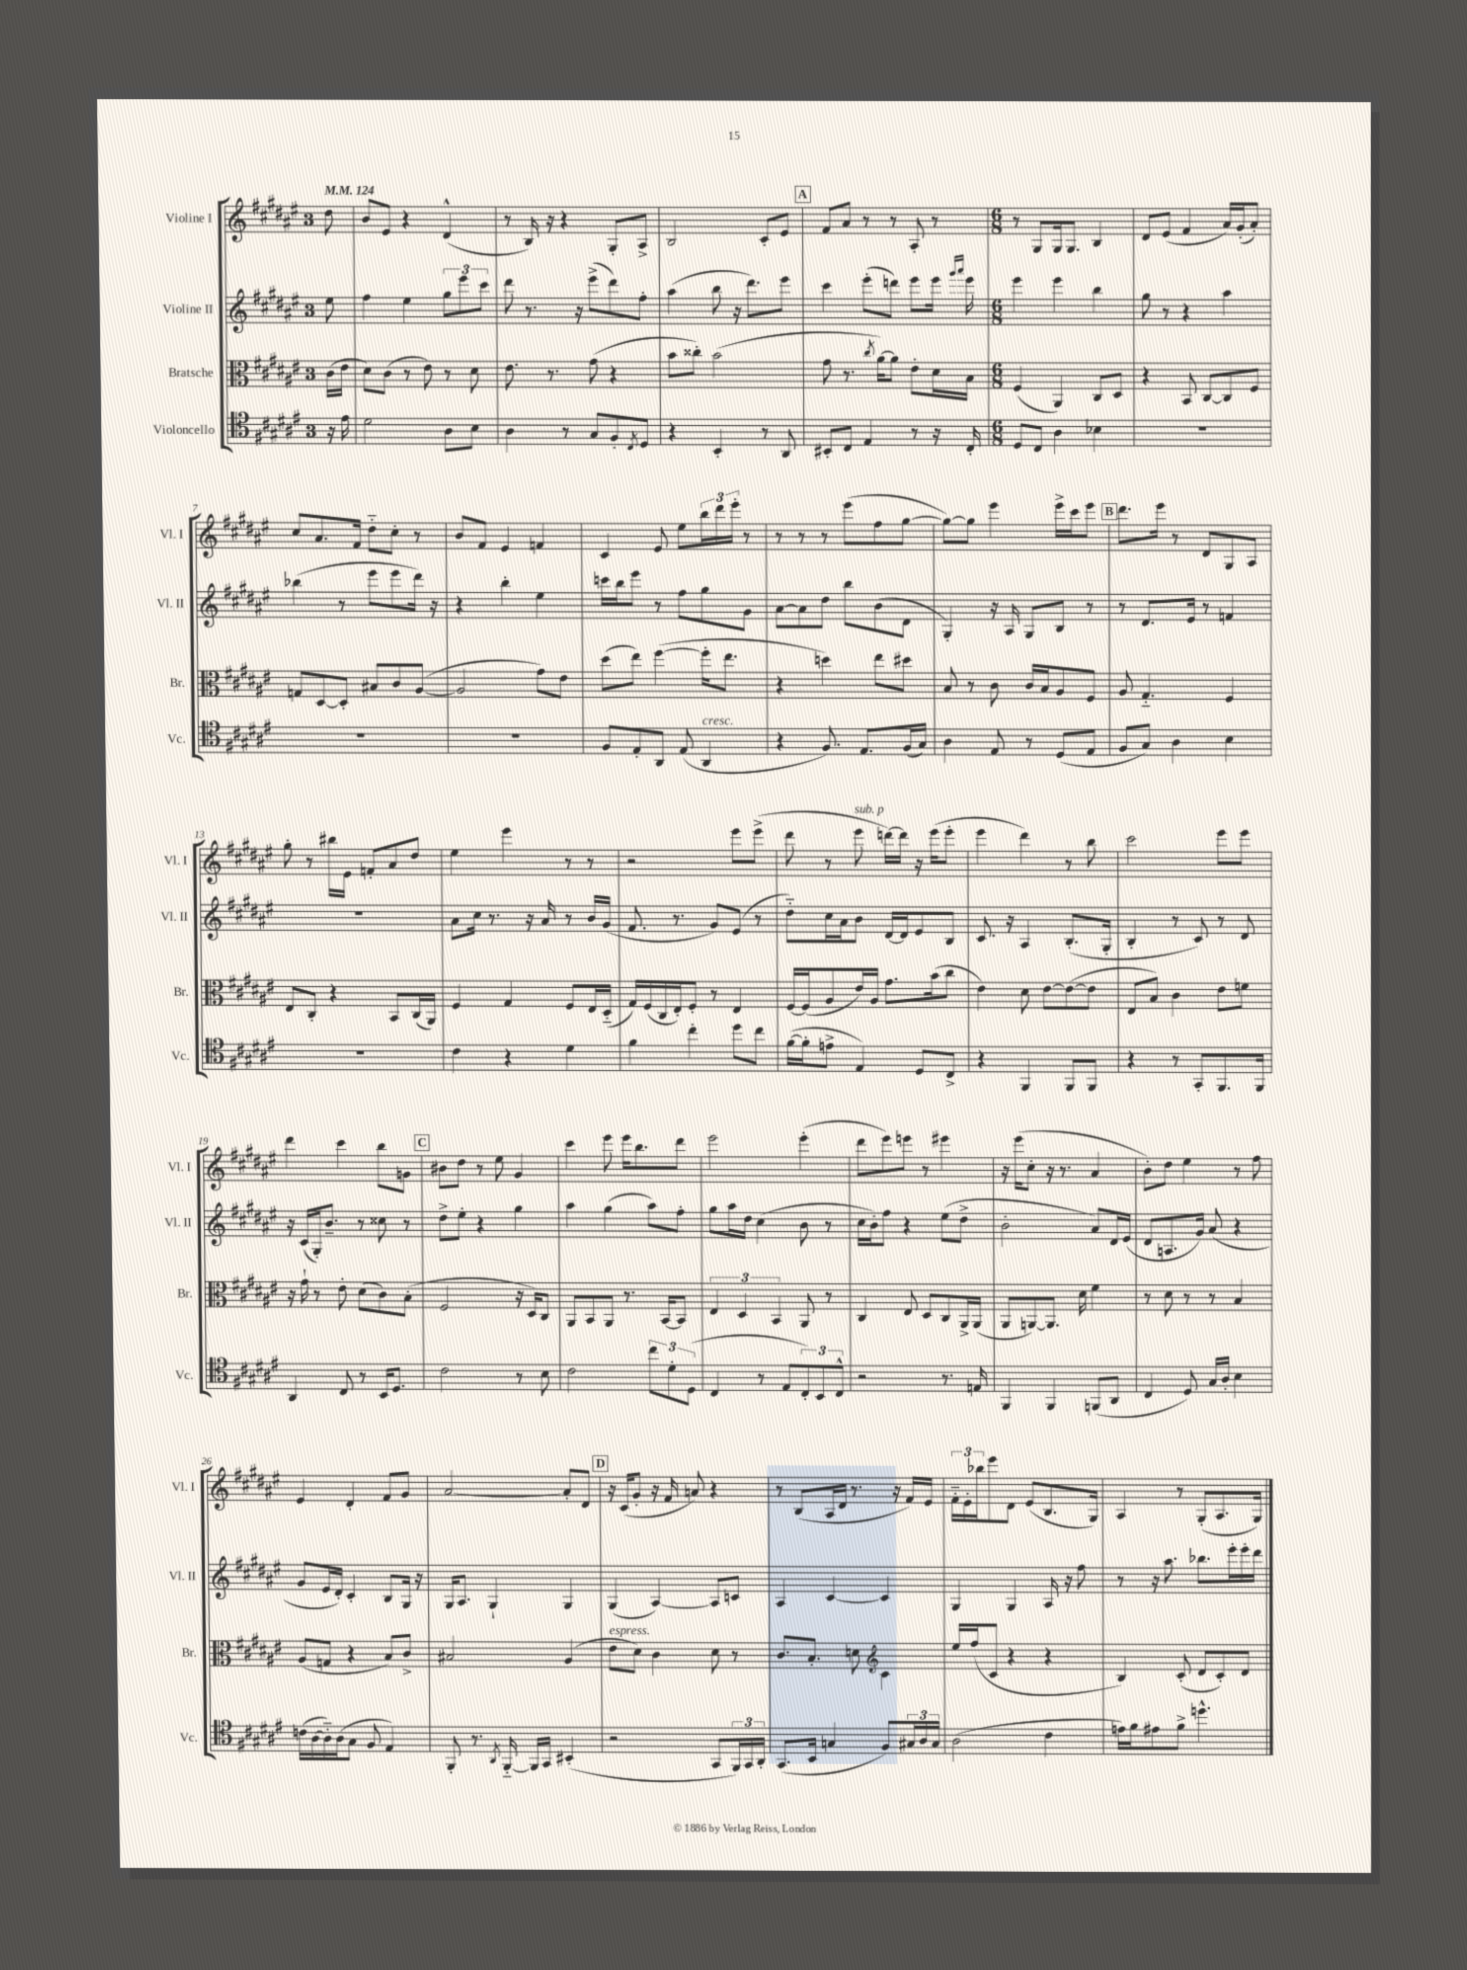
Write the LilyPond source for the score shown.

<<
\new StaffGroup <<
\new Staff = "s0" \with { instrumentName = "Violine I" shortInstrumentName = "Vl. I" } {
    \clef treble \key fis \major \once \override Staff.TimeSignature.style = #'single-digit \time 3/4 \partial 8 \tempo 4 = 124
    dis''8 |
    b'8 eis'8 r4 dis'4-^( |
    r8 b16) r16 r4 gis8-. ais8-> |
    b2 cis'8-. eis'8 |
    \mark \markup { \box "A" } fis'8 ais'8 r8 r8 ais8-. r8 |
    \numericTimeSignature \time 6/8 r8 gis8 gis16 gis8. b4 |
    dis'8 eis'8( fis'4 ais'16) gis'16-.( ais'8-.) |
    cis''8 ais'8. fis'16 dis''8-_ cis''8-. r8 |
    b'8 fis'8 eis'4 f'4 |
    cis'4 eis'8 eis''8 \tuplet 3/2 { b''16 dis'''16 eis'''16-. } r8 |
    r8 r8 r8 eis'''8( fis''8 gis''8~ |
    gis''8~) gis''8 eis'''4 eis'''16-> cis'''16 eis'''8 |
    \mark \markup { \box "B" } dis'''8. eis'''16 r8 dis'8 gis8 ais8 |
    gis''8-. r8 bis''16 eis'16 f'8-. ais'8 dis''8 |
    eis''4 eis'''4 r8 r8 |
    r2 eis'''8 eis'''8->( |
    dis'''8 r8 eis'''8^\markup { \italic "sub. p" } d'''16~) d'''16 r16 eis'''16( eis'''8-. |
    eis'''4 dis'''4) r8 b''8 |
    cis'''2 eis'''8 eis'''8 |
    dis'''4 cis'''4 b''8 g'8 |
    \mark \markup { \box "C" } bis'8 dis''8 r8 eis''8 gis'4 |
    cis'''4 eis'''8 eis'''16 b''8. dis'''8 |
    eis'''2 eis'''4-.( |
    dis'''8 eis'''8) e'''8 r8 eis'''4 |
    r16 eis'''16( cis''8-. r16 r8. ais'4 |
    b'8-.) dis''8 eis''4 r8 fis''8 |
    eis'4 dis'4-. fis'8 gis'8 |
    ais'2~ ais'8-. dis'8 |
    \mark \markup { \box "D" } r16 cis'16( gis'8-. r16 fis'16 a'8) r4 |
    r8 b8( ais16 dis'16 r8. r16 fis'16) eis'16 |
    \tuplet 3/2 { fis'16-_ eis'16-. bes''16 } eis'''8 dis'8 eis'8( b8. gis16) |
    ais4 r8 gis8-.( ais8. gis16) \bar "|." |
}
\new Staff = "s1" \with { instrumentName = "Violine II" shortInstrumentName = "Vl. II" } {
    \clef treble \key fis \major \once \override Staff.TimeSignature.style = #'single-digit \time 3/4 \partial 8
    eis''8 |
    fis''4 eis''4 \tuplet 3/2 { gis''8 eis'''8 cis'''8 } |
    dis'''8 r8. r16 eis'''8->( dis'''8) fis''8-. |
    ais''4( b''8 r16 dis'''8.) eis'''8 |
    \mark \markup { \box "A" } cis'''4 eis'''8-.( d'''8) eis'''8 eis'''16 \grace { gis'''16 ais'''16 } eis'''16 |
    \numericTimeSignature \time 6/8 eis'''4 eis'''4 b''4 |
    gis''8 r8 r4 ais''4 |
    bes''4( r8 eis'''8 eis'''8 dis'''16) r16 |
    r4 b''4-. eis''4 |
    c'''16 b''16 eis'''8 r8 fis''8 gis''8 gis'8 |
    ais'8~ ais'8 dis''8 b''8 b'8( dis'8 |
    gis4-.) r16 ais16 gis8 b8 r8 |
    \mark \markup { \box "B" } r8 dis'8. eis'16 r8 f'4 |
    R2. |
    ais'8 cis''16 r8. r16 ais'16 r8 b'16 gis'16( |
    fis'8. r8. gis'8) eis'8( r8 |
    dis''8-_) cis''16 ais'16 b'8 dis'16~ dis'16 eis'8 b8 |
    cis'8. r16 ais4 b8.-.( gis16-. |
    b4-. r8 cis'8) r8 dis'8 |
    r16 cis'16( gis16-.) b'8.-- r8 cisis''8 r8 |
    \mark \markup { \box "C" } dis''8-> eis''8-. r4 gis''4 |
    ais''4 gis''4( ais''8) fis''8-. |
    gis''8 ais''16 dis''16 cis''4( b'8 r8 |
    cis''16 b'16-.) fis''8 r4 eis''8( dis''8-> |
    b'2-. ais'8) dis'16 eis'16( |
    dis'8 a8. gis'16) ais'8( r4 |
    gis'8 eis'16 dis'16-.) cis'4-. b8 gis16 r16 |
    gis16 ais8. gis4-! gis4 |
    \mark \markup { \box "D" } gis4( ais4~) ais8 c'8 |
    ais4 cis'4~ cis'4 |
    gis4 gis4 ais16 r16 fis''8 |
    r8 r16 ais''8. bes''8. eis'''16-. eis'''16-. dis'''16 \bar "|." |
}
\new Staff = "s2" \with { instrumentName = "Bratsche" shortInstrumentName = "Br." } {
    \clef alto \key fis \major \once \override Staff.TimeSignature.style = #'single-digit \time 3/4 \partial 8
    cis'16( eis'16 |
    dis'8) cis'8( r8 eis'8) r8 dis'8 |
    eis'8. r8. gis'8( r4 |
    b'8 cisis''8-.) b'2( |
    \mark \markup { \box "A" } gis'8 r8. \acciaccatura { cis''8 } ais'16~) ais'8 eis'8-. dis'16 b16 |
    \numericTimeSignature \time 6/8 fis4( ais,4) cis8 dis8 |
    r4 b,8 cis8~ cis8 fis8 |
    g8 dis8~ dis8-. bis8 cis'8 ais8~( |
    ais2 gis'8) eis'8 |
    dis''8( eis''8) fis''4~( fis''16-. eis''8. |
    r4 d''4) eis''8 dis''8 |
    b8 r8 cis'8 cis'16 b16 ais8 fis8 |
    \mark \markup { \box "B" } ais8 gis4.-_ fis4 |
    eis8 cis8-. r4 b,8 cis16( ais,16) |
    fis4 gis4 fis8 eis16 dis16-_( |
    gis16) fis16( cis16 eis16-.) fis8-. r8 eis4 |
    fis16~ fis16( ais8 eis'16) ais16 gis'8. b'16( cis''8 |
    eis'4) dis'8 eis'8~ eis'8~( eis'8 |
    eis8 b8) cis'4 eis'8 f'8 |
    r16 gis'16-! r8 eis'8-. dis'8( cis'8) b8-.( |
    \mark \markup { \box "C" } fis2 r16 dis16) cis8 |
    ais,8 b,8 ais,8 r8. b,16~ b,8 |
    \tuplet 3/2 { eis4 dis4 b,4 } ais,8 r8 |
    cis4 eis8 dis8 cis8 ais,16-> ais,16( |
    ais,8 a,8~) a,8. dis'16 fis'4 |
    r8 dis'8 r8 r8 b4 |
    ais8( g8 r4 b8) cis'8-> |
    bis2 ais4( |
    \mark \markup { \box "D" } eis'8^\markup { \italic "espress." } dis'8) cis'4 dis'8 r8 |
    cis'8. b8.-. d'8 cis'4 |
    \clef treble eis''16 fis''16( cis'8 r4 r4 |
    b4) cis'8-.( dis'8 cis'8-.) dis'8 \bar "|." |
}
\new Staff = "s3" \with { instrumentName = "Violoncello" shortInstrumentName = "Vc." } {
    \clef tenor \key fis \major \once \override Staff.TimeSignature.style = #'single-digit \time 3/4 \partial 8
    r16 eis'16 |
    dis'2 ais8 b8 |
    ais4 r8 gis8 fis8-. \acciaccatura { cis8 } dis8 |
    r4 b,4-. r8 ais,8 |
    \mark \markup { \box "A" } bis,8-. cis8 eis4 r8 r16 cis16-. |
    \numericTimeSignature \time 6/8 dis8 cis8 ais4 bes4 |
    R2. |
    R2. |
    R2. |
    fis8 eis8-. ais,8 eis8( ais,4^\markup { \italic "cresc." } |
    r4 fis8.) eis8. fis16( gis16) |
    ais4 eis8 r8 dis8( eis8 |
    \mark \markup { \box "B" } fis8 gis8) ais4 b4 |
    R2. |
    cis'4 r4 dis'4 |
    fis'4 cis''4-. dis''8 cis''8 |
    fis'16~( fis'16-. e'8-> eis4) dis8 cis8-> |
    r4 fis,4 fis,8 fis,8 |
    r4 r8 gis,8-. fis,8. fis,16 |
    ais,4 cis8 r8 b,16 dis8. |
    \mark \markup { \box "C" } cis'2 r8 b8 |
    cis'2 \tuplet 3/2 { cis''8 dis'8-. dis8( } |
    cis4 r8 eis8 \tuplet 3/2 { cis8-.) b,8 cis8-^ } |
    r2 r8. e16 |
    fis,4 fis,4 f,8( ais,8 |
    cis4 dis8) gis16 ais16-. b4 |
    c'16( ais16~ ais16-_) ais16( gis8 fis8 eis4) |
    fis,8-. r8. \acciaccatura { ais,8 } fis,16~-_ fis,16 gis,16 bis,4-.( |
    \mark \markup { \box "D" } r2 gis,8 \tuplet 3/2 { fis,16) gis,16 ais,16-. } |
    gis,8.( b,16 g4 fis8) \tuplet 3/2 { gis16 ais16 gis16 } |
    ais2( cis'4 |
    e'16) fis'16 eis'8 fis'8-> d''4.-^ \bar "|." |
}
>>
>>
